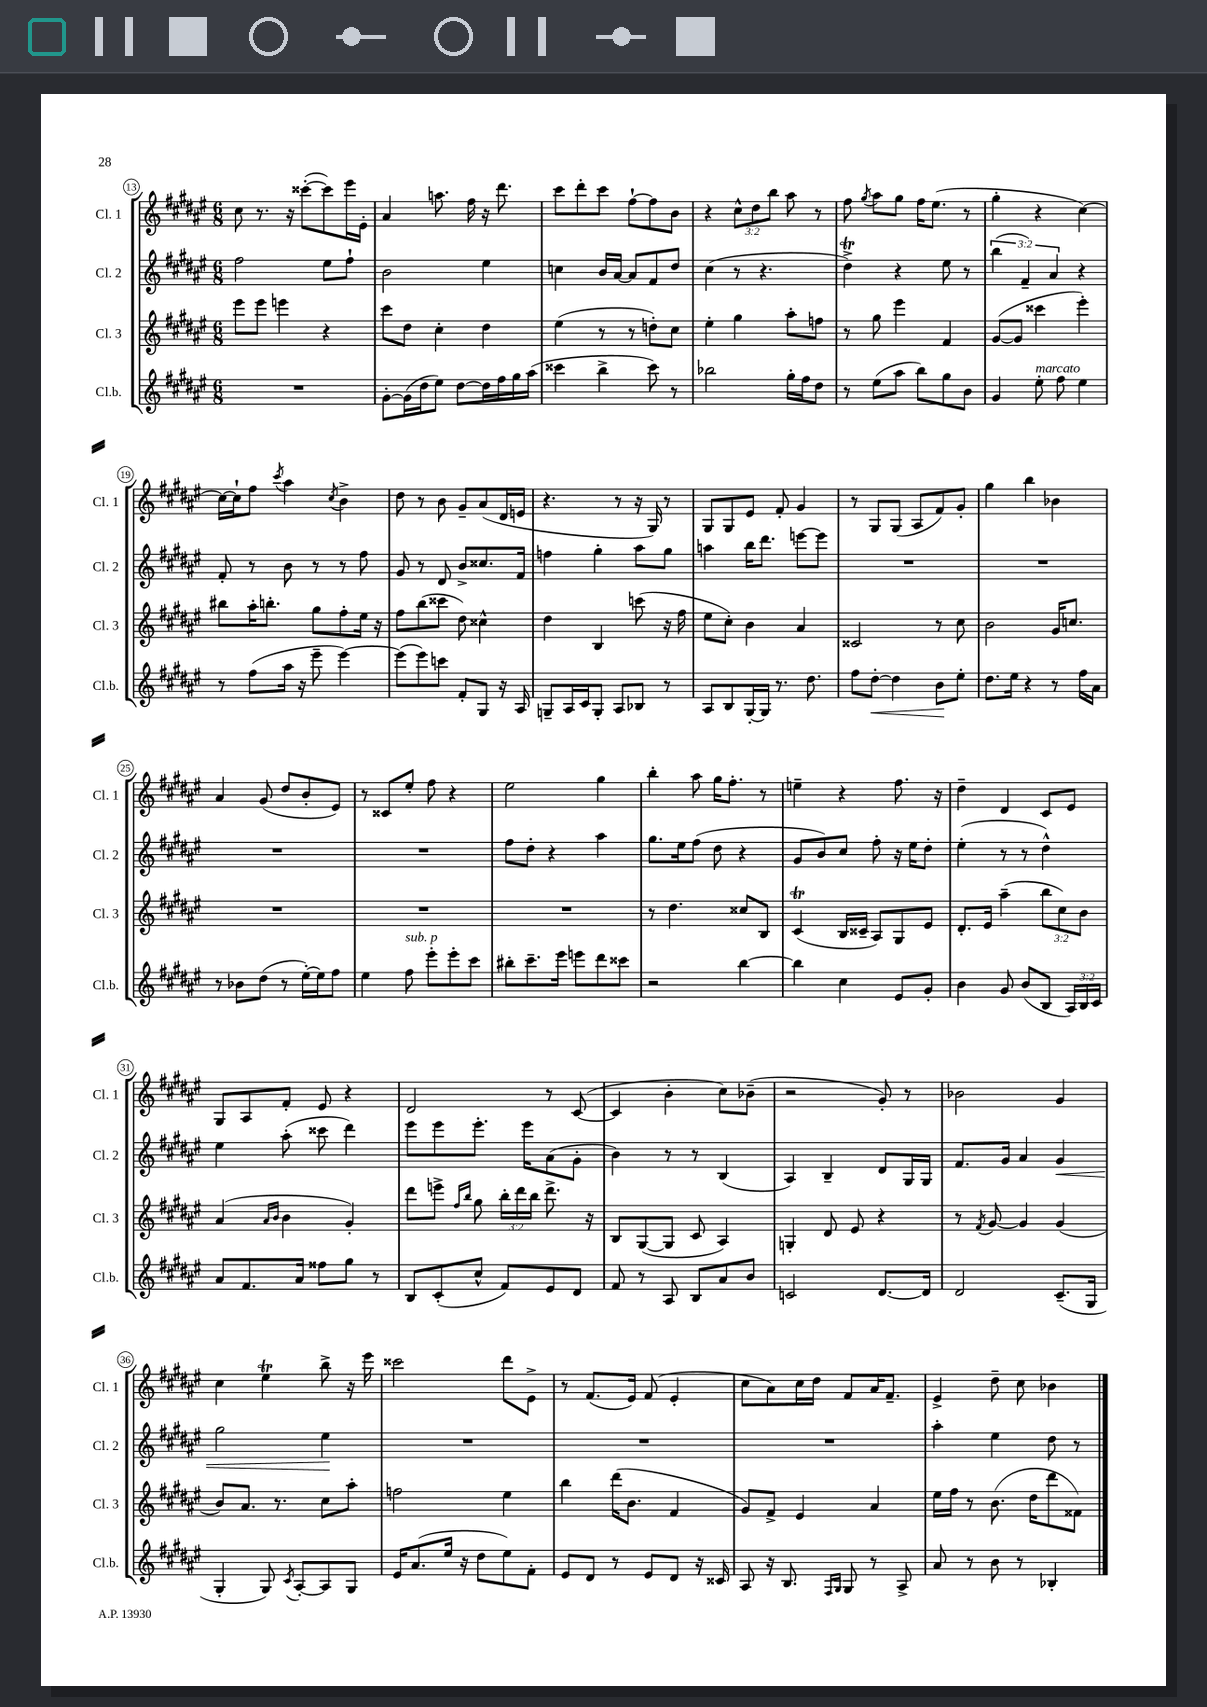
<<
\new StaffGroup <<
\new Staff = "s0" \with { instrumentName = "Cl. 1" shortInstrumentName = "Cl. 1" } {
    \clef treble \key fis \major \numericTimeSignature \time 6/8 \override Staff.TupletNumber.text = #tuplet-number::calc-fraction-text
    \autoBeamOff cis''8 r8. r16 cisis'''8[~-.( cisis'''8) eis'''16 eis'16]-. |
    ais'4 a''8. fis''16 r16 dis'''8. |
    cis'''8[ dis'''8-. cis'''8] fis''8[~-! fis''8 b'8] |
    r4 \tuplet 3/2 { cis''8[-^ dis''8 b''8] } ais''8 r8 |
    fis''8 \acciaccatura { gis''8 } ais''8[ gis''8] fis''16[ eis''8.]( r8 |
    gis''4-. r4 cis''4~) |
    cis''16[~ cis''16-! fis''8] \acciaccatura { cis'''8 } ais''4 \acciaccatura { cis''8 } b'4-> |
    dis''8 r8 b'8 gis'8[-- ais'8( dis'16 e'16] |
    r4. r8 r16 gis16) r8 |
    gis8[ gis8 eis'8] fis'8-. gis'4 |
    r8 gis8[ gis8]( ais8[ fis'8) gis'8]-. |
    gis''4 b''4 bes'4 |
    ais'4 gis'8( dis''8[ b'8-. eis'8]) |
    r8 cisis'8[ eis''8]-. fis''8 r4 |
    eis''2 gis''4 |
    b''4-. ais''8 gis''16[ fis''8.]-. r8 |
    e''4-- r4 fis''8. r16 |
    dis''4-- dis'4 cis'8[ eis'8] |
    gis8[ ais8 fis'8]-. eis'8 r4 |
    dis'2 r8 cis'8~( |
    cis'4 b'4-. cis''8[) bes'8]--( |
    r2 gis'8-.) r8 |
    bes'2 gis'4 |
    cis''4 eis''4\trill b''8-> r16 eis'''16 |
    cisis'''2 dis'''8[ eis'8]-> |
    r8 fis'8.[( eis'16]) fis'8( eis'4-. |
    cis''8[ ais'8) cis''16 dis''16] fis'8[ ais'16 fis'8.]-- |
    eis'4-> dis''8-- cis''8 bes'4 \bar "|." |
}
\new Staff = "s1" \with { instrumentName = "Cl. 2" shortInstrumentName = "Cl. 2" } {
    \clef treble \key fis \major \numericTimeSignature \time 6/8 \override Staff.TupletNumber.text = #tuplet-number::calc-fraction-text
    \autoBeamOff fis''2 eis''8[ fis''8]-! |
    b'2 eis''4 |
    c''4 b'16[ ais'16]~ ais'8[ fis'8 dis''8] |
    cis''4( r8 r4. |
    dis''4->\trill) r4 eis''8 r8 |
    \tuplet 3/2 { b''4( fis'4--) ais'4 } r4 |
    fis'8-. r8 b'8 r8 r8 fis''8 |
    gis'8 r8 dis'8 b'8[-> cisis''8. fis'16] |
    f''4 gis''4-. ais''8[ gis''8] |
    a''4 b''16[ dis'''8.] e'''8[~ e'''8] |
    R2. |
    R2. |
    R2. |
    R2. |
    fis''8[ dis''8]-. r4 ais''4 |
    gis''8.[ eis''16 fis''8]( dis''8 r4 |
    gis'8[ b'8) cis''8] fis''8-. r16 eis''16[ dis''8]-. |
    eis''4-.( r8 r8 dis''4-^) |
    eis''4 ais''8-.( cisis'''8 dis'''4) |
    eis'''8[ eis'''8 eis'''8.]-. eis'''16[ ais'8( gis'8]-. |
    b'4) r8 r8 b4( |
    ais4) b4-- dis'8[ gis16 gis16] |
    fis'8.[ gis'16] ais'4 gis'4\< |
    gis''2 eis''4\! |
    R2. |
    R2. |
    R2. |
    ais''4-. eis''4 dis''8 r8 \bar "|." |
}
\new Staff = "s2" \with { instrumentName = "Cl. 3" shortInstrumentName = "Cl. 3" } {
    \clef treble \key fis \major \numericTimeSignature \time 6/8 \override Staff.TupletNumber.text = #tuplet-number::calc-fraction-text
    \autoBeamOff eis'''8[ eis'''8] e'''4 r4 |
    cis'''8[ dis''8] cis''4-. dis''4 |
    eis''4( r8 r8 d''8[-.) cis''8] |
    eis''4-. gis''4 ais''8[-. f''8] |
    r8 gis''8 eis'''4 fis'4 |
    gis'8[~( gis'8] cisis'''4 eis'''4-.) |
    bis''8[ ais''16-. b''8.]-. gis''8[ fis''8-. eis''16] r16 |
    fis''8[ b''8( cisis'''8] dis''8) cisis''4-^ |
    dis''4 b4 c'''8( r16 fis''16 |
    eis''8[ cis''8]-.) b'4 ais'4 |
    cisis'2 r8 cis''8 |
    b'2 gis'16[ c''8.] |
    R2. |
    R2. |
    R2. |
    r8 dis''4. cisis''8[ b8] |
    cis'4\trill( b16[ cisis'16]-- ais8[) gis8 eis'8] |
    dis'8.[-. eis'16] ais''4--( \tuplet 3/2 { b''8[ cis''8) b'8] } |
    ais'4( \grace { ais'16[ b'16] } b'4 gis'4-.) |
    dis'''8[ e'''8]-> \grace { fis''16[ b''16] } gis''8 \tuplet 3/2 { b''16[-. dis'''16 b''16] } dis'''8.-> r16 |
    b8[ gis8~( gis8] cis'8 ais4) |
    g4-. dis'8 eis'8 r4 |
    r8 \acciaccatura { fis'8 } gis'8~ gis'4 gis'4( |
    b'8[) ais'8.] r8. cis''8[ ais''8]-. |
    f''2 eis''4 |
    b''4 dis'''16[( b'8.] fis'4 |
    gis'8[) fis'8]-> eis'4 ais'4 |
    eis''16[ fis''16] r8 b'8.( dis''16[ dis'''8 fisis'8]) \bar "|." |
}
\new Staff = "s3" \with { instrumentName = "Cl.b." shortInstrumentName = "Cl.b." } {
    \clef treble \key fis \major \numericTimeSignature \time 6/8 \override Staff.TupletNumber.text = #tuplet-number::calc-fraction-text
    \autoBeamOff R2. |
    gis'8[~-. gis'16( dis''16 eis''8]) dis''8[~ dis''16 fis''16 gis''16 ais''16]( |
    cisis'''4 b''4-> cisis'''8) r8 |
    bes''2 gis''16[-. fis''16 dis''8] |
    r8 eis''8[( ais''8] b''8[) gis''8 b'8] |
    gis'4 eis''8-.^\markup { \italic "marcato" } fis''8 eis''4 |
    r8 fis''8[( ais''16] r16 eis'''8-- eis'''4~) |
    eis'''8[( eis'''8) c'''8] fis'8[-. gis8] r16 ais16 |
    g8[-- ais16 cis'16 g8]-. ais8[ bes8] r8 |
    ais8[ b8 gis16~-. gis16] r8. dis''8. |
    fis''8[ dis''8]~-.\< dis''4 b'8[\! eis''8]-. |
    dis''8.[ eis''16] r4 r8 fis''16[ ais'16] |
    r8 bes'8[ dis''8]( r8 eis''16[~-.) eis''16 fis''8] |
    eis''4 fis''8^\markup { \italic "sub. p" } eis'''8[-. eis'''8-. cis'''8] |
    bis''8[-. cis'''8.-- eis'''16] e'''8[ dis'''8 cisis'''8] |
    r2 b''4~ |
    b''4 cis''4 eis'8[ gis'8]-. |
    b'4 gis'8 b'8[( b8] \tuplet 3/2 { ais16[) b16 cis'16] } |
    ais'8[ fis'8. ais'16] fisis''8[ gis''8] r8 |
    b8[ cis'8-.( cis''8]-^ fis'8[) eis'8 dis'8] |
    fis'8 r8 ais8 b8[ ais'8 b'8] |
    c'2 dis'8.[~ dis'16] |
    dis'2 cis'8.[--( gis16] |
    gis4-. gis8) \acciaccatura { cis'8 } ais8[~-. ais8 gis8] |
    eis'16[ ais'8.( eis''16] r16 dis''8[ eis''8) fis'8]-. |
    eis'8[ dis'8] r8 eis'8[ dis'8] r16 cisis'16 |
    ais8 r16 b8. \grace { fis16[ gis16] } gis8 r8 ais8-> |
    ais'8 r8 b'8 r8 bes4-. \bar "|." |
}
>>
>>
\layout { \context { \Score currentBarNumber = #13 \override BarNumber.stencil = #(make-stencil-circler 0.1 0.3 ly:text-interface::print) } }
